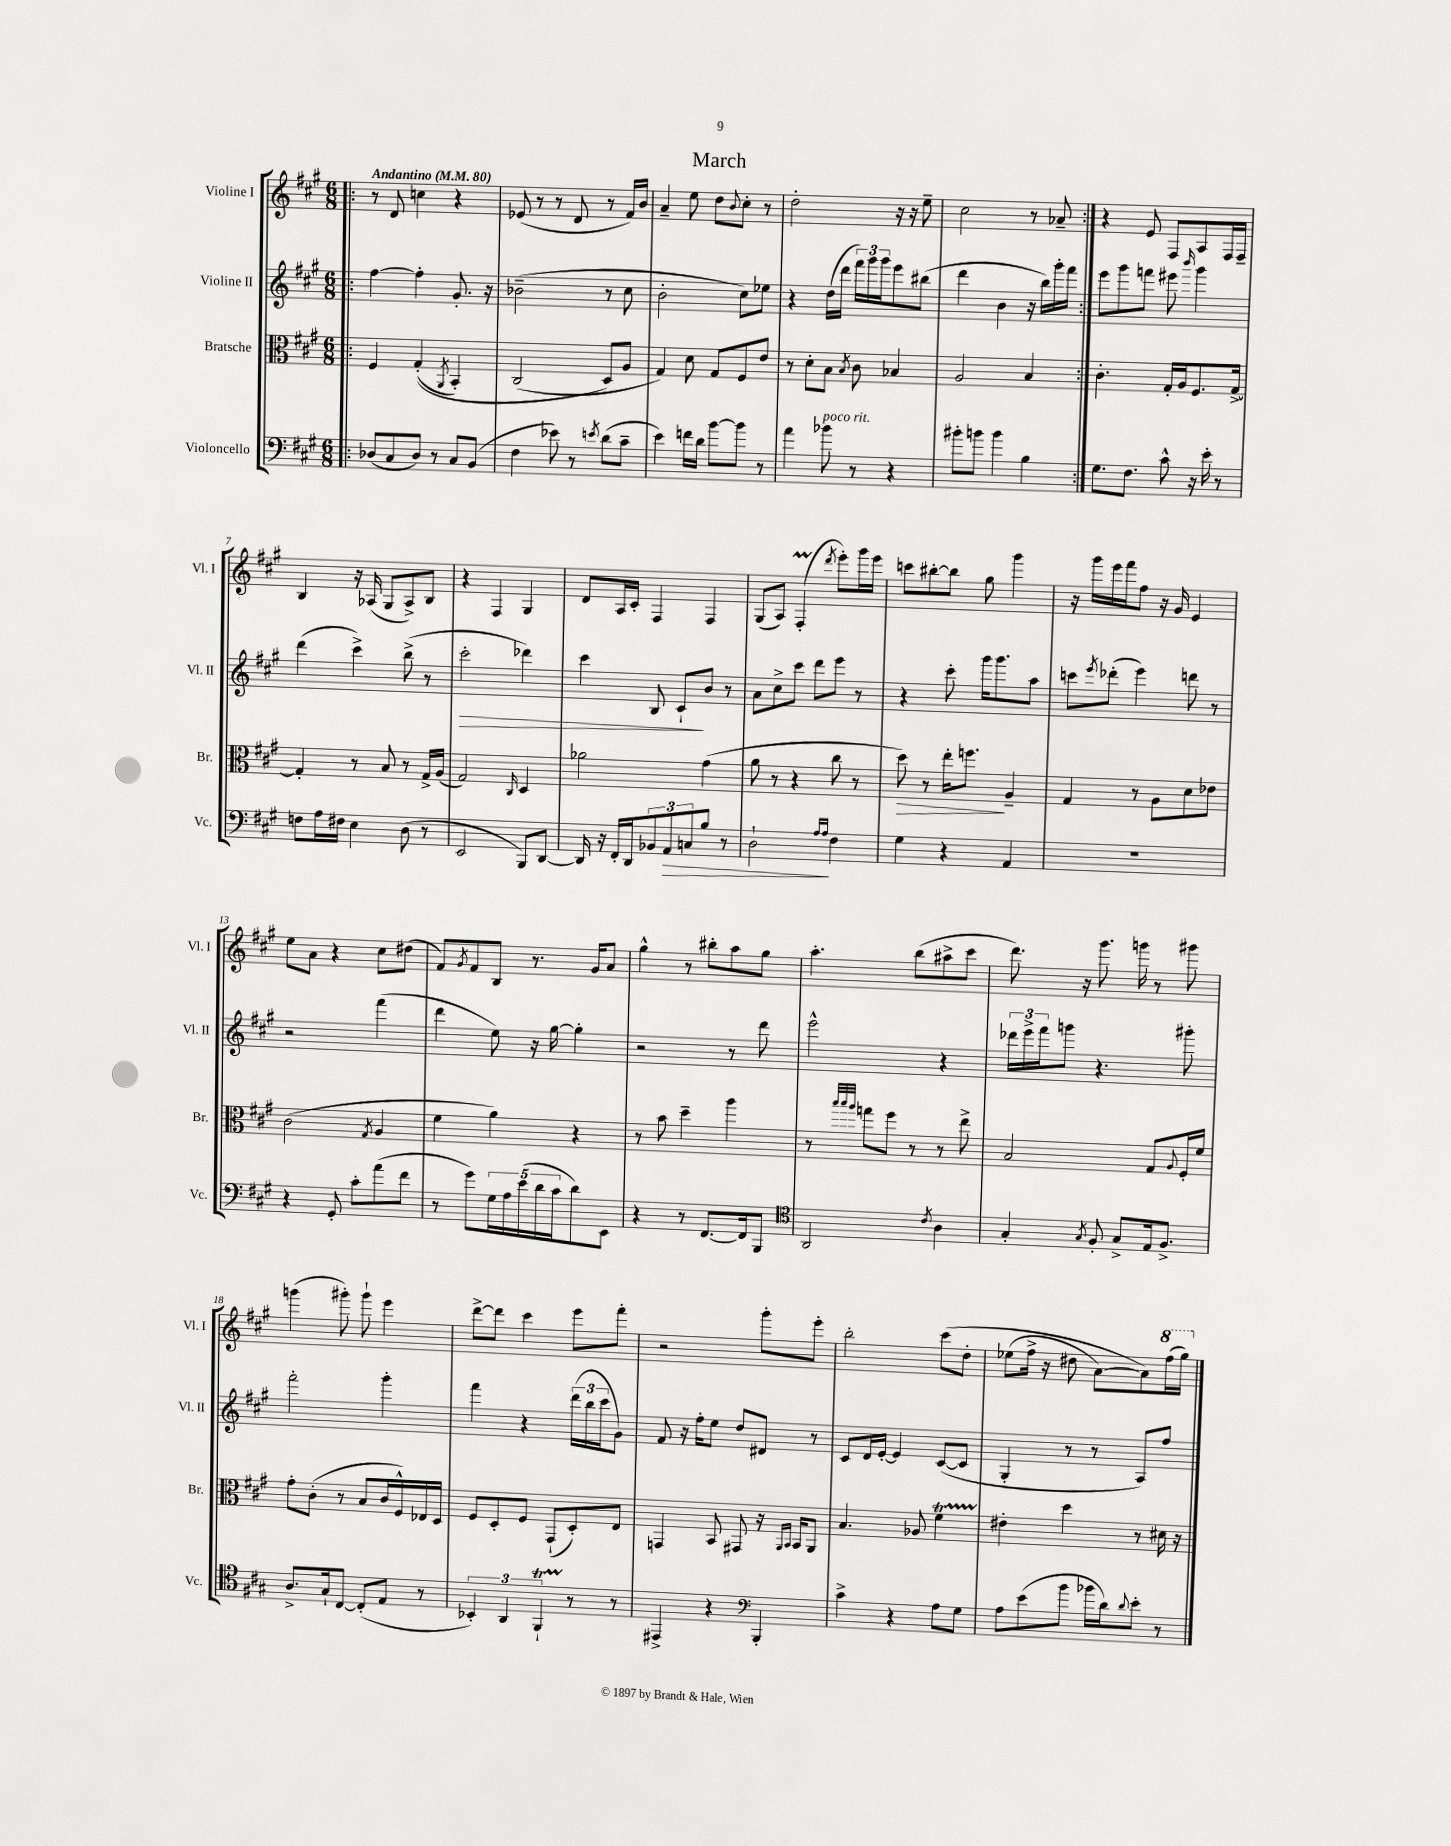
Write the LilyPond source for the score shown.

\header { title = "March" }
<<
\new StaffGroup <<
\new Staff = "s0" \with { instrumentName = "Violine I" shortInstrumentName = "Vl. I" } {
    \clef treble \key a \major \numericTimeSignature \time 6/8 \tempo "Andantino" 4 = 80
    \repeat volta 2 { \bar ".|:" r8 d'8 c''4 r4 |
    ees'8( r8 r8 d'8 r8 fis'16) b'16 |
    a'4-- e''8 d''8 \appoggiatura { b'8 } cis''8-. r8 |
    d''2-. r16 r16 e''8-- |
    cis''2 r8 aes'8-- | }
    r4 e'8 fis8 a8 fis16 fis16-- |
    b4 r16 aes16( gis8 aes8->) b8 |
    r4 fis4 gis4 |
    d'8 a16 cis'16-. fis4 fis4 |
    gis8( a8) fis4-.\prall( \acciaccatura { d'''8 } e'''8-.) gis'''16 e'''16 |
    c'''8 bis''8~-. bis''8 gis''8 gis'''4 |
    r16 gis'''16 e'''16 fis'''16 fis''8 r16 gis'16 e'4 |
    e''8 a'8 r4 cis''8 dis''8( |
    fis'8) \acciaccatura { gis'8 } fis'8 b8 r8. gis'16 a'8 |
    gis''4-^ r8 bis''8-. a''8 gis''8 |
    a''4.-. b''8( ais''8-> cis'''8 |
    d'''8.) r16 gis'''8. g'''16 r8 gis'''8 |
    g'''4( gis'''8-.) gis'''8-! e'''4 |
    d'''8~-> d'''8 cis'''4 e'''8 fis'''8-. |
    r2 gis'''8-. e'''8-. |
    b''2-. cis'''8\( d''8-. |
    ees''8( fis''16-> r16 dis''8 a'8~) a'8\) \ottava #1 fis'''16( gis'''16) \ottava #0 \bar "|." |
}
\new Staff = "s1" \with { instrumentName = "Violine II" shortInstrumentName = "Vl. II" } {
    \clef treble \key a \major \numericTimeSignature \time 6/8
    \repeat volta 2 { \bar ".|:" fis''4~ fis''4-. gis'8.-. r16 |
    bes'2--( r8 cis''8 |
    b'2-. cis''8) ees''8 |
    r4 d''16( d'''16 \tuplet 3/2 { fis'''16) gis'''16 gis'''16 } e'''8 bis''8( |
    d'''4 b'4 r16 b''16) gis'''16-. fis'''16 | }
    e'''8 gis'''8 f'''8 eis'''8 \grace { b'''16 } gis'''4 |
    d'''4( cis'''4->) b''8->( r8 |
    cis'''2-.\> des'''4) |
    cis'''4 b8 cis'8-!\! b'8 r8 |
    a'8 cis''8-> cis'''8 d'''8 e'''8 r8 |
    r4 cis'''8-. gis'''16 gis'''8. a''8 |
    c'''8 \acciaccatura { e'''8 } des'''8-.( e'''4) d'''8 r8 |
    r2 fis'''4( |
    d'''4 e''8) r16 gis''16~ gis''4-. |
    r2 r8 d'''8 |
    e'''2-^ r4 |
    \tuplet 3/2 { des'''16 e'''16-> fis'''16 } g'''8 r4. gis'''8-. |
    fis'''2-. gis'''4-. |
    fis'''4 r4 \tuplet 3/2 { d'''16( b''16 cis'''16 } gis'8) |
    fis'8 r16 fis''16-. e''8 d''8 dis'8 r8 |
    cis'8 d'16 e'16~-. e'4 cis'8~( cis'8 |
    gis4-. r8 r8 a8) fis''8 \bar "|." |
}
\new Staff = "s2" \with { instrumentName = "Bratsche" shortInstrumentName = "Br." } {
    \clef alto \key a \major \numericTimeSignature \time 6/8
    \repeat volta 2 { \bar ".|:" fis4 gis4-.(\( \acciaccatura { a,8 } b,4-.) |
    cis2( d8\) a8 |
    gis4) d'8 gis8 fis8 e'8 |
    r8 d'8-. b8 \acciaccatura { b8 } cis'8 bes4 |
    a2 b4 | }
    cis'4.-. gis16-. a16 fis8. gis16~-> |
    gis4-. r8 b8 r8 gis16-> a16( |
    gis2) \grace { cis16 } d4 |
    aes'2 gis'4( |
    a'8 r8 r4 cis''8 r8 |
    d''8\>) r8 e''16-. f''8.\! a4-- |
    gis4 r8 a8 d'8 ees'8 |
    cis'2( \acciaccatura { gis8 } a4 |
    fis'4 a'4) r4 |
    r8 b'8 d''4-- a''4 |
    r8 \grace { b''32 b''32 a''32 } g''8 fis''8 r8 r8 e''8-> |
    b2 gis8 \appoggiatura { a8 } fis16-. fis'16 |
    gis'8-. cis'8-.( r8 b8 cis'16 fis16-^) ees16 d16 |
    fis8 d8-. fis8 gis,8-!( d8-.) e8 |
    g,4 b,8 gis,8 r16 \grace { a,16 b,16 } b,16 a,8 |
    b4. aes8 fis'4\startTrillSpan |
    eis'4-.\stopTrillSpan d''4 r8 dis'16 r16 \bar "|." |
}
\new Staff = "s3" \with { instrumentName = "Violoncello" shortInstrumentName = "Vc." } {
    \clef bass \key a \major \numericTimeSignature \time 6/8
    \repeat volta 2 { \bar ".|:" des8( cis8 des8) r8 cis8 b,8( |
    fis4 ees'8) r8 \acciaccatura { e'8 } d'8( cis'8-- |
    e'4) f'16 d'16 b'8~ b'8 r8 |
    a'4 bes'8^\markup { \italic "poco rit." } r8 r4 |
    bis'8-. b'8 b'4 b4 | }
    gis8. fis8. cis'8-^ r16 e'16-. r8 |
    f8 a16 fis16 e4 d8( r8 |
    e,2 b,,8) d,8~ |
    d,16 r16 fis,16-. d,16 \tuplet 3/2 { bes,8 a,8\> c8 } b8 r8 |
    d2-!\! \grace { a16 a16 } fis4 |
    gis4 r4 a,4 |
    R2. |
    r4 gis,8-. cis'8-. a'8( fis'8 |
    r8 gis'8) \tuplet 5/4 { gis16 a16 e'16( d'16 cis'16 } d'8) e,8 |
    r4 r8 fis,8.~ fis,16 b,,8 |
    \clef tenor a,2 \acciaccatura { cis'8 } a4 |
    gis4-. \acciaccatura { gis8 } fis8-. gis8-> e16 fis8.-> |
    a8.-> gis16-! cis8~ cis8-.( e8 r8 |
    \tuplet 3/2 { bes,4-.) a,4 fis,4-!\startTrillSpan } r8\stopTrillSpan r8 |
    eis,4-> r4 \clef bass b,,4-. |
    cis'4-> r4 a8 gis8 |
    a8 e'8( b'8 bes'16 d'16) \appoggiatura { d'8 } e'8-. r8 \bar "|." |
}
>>
>>
